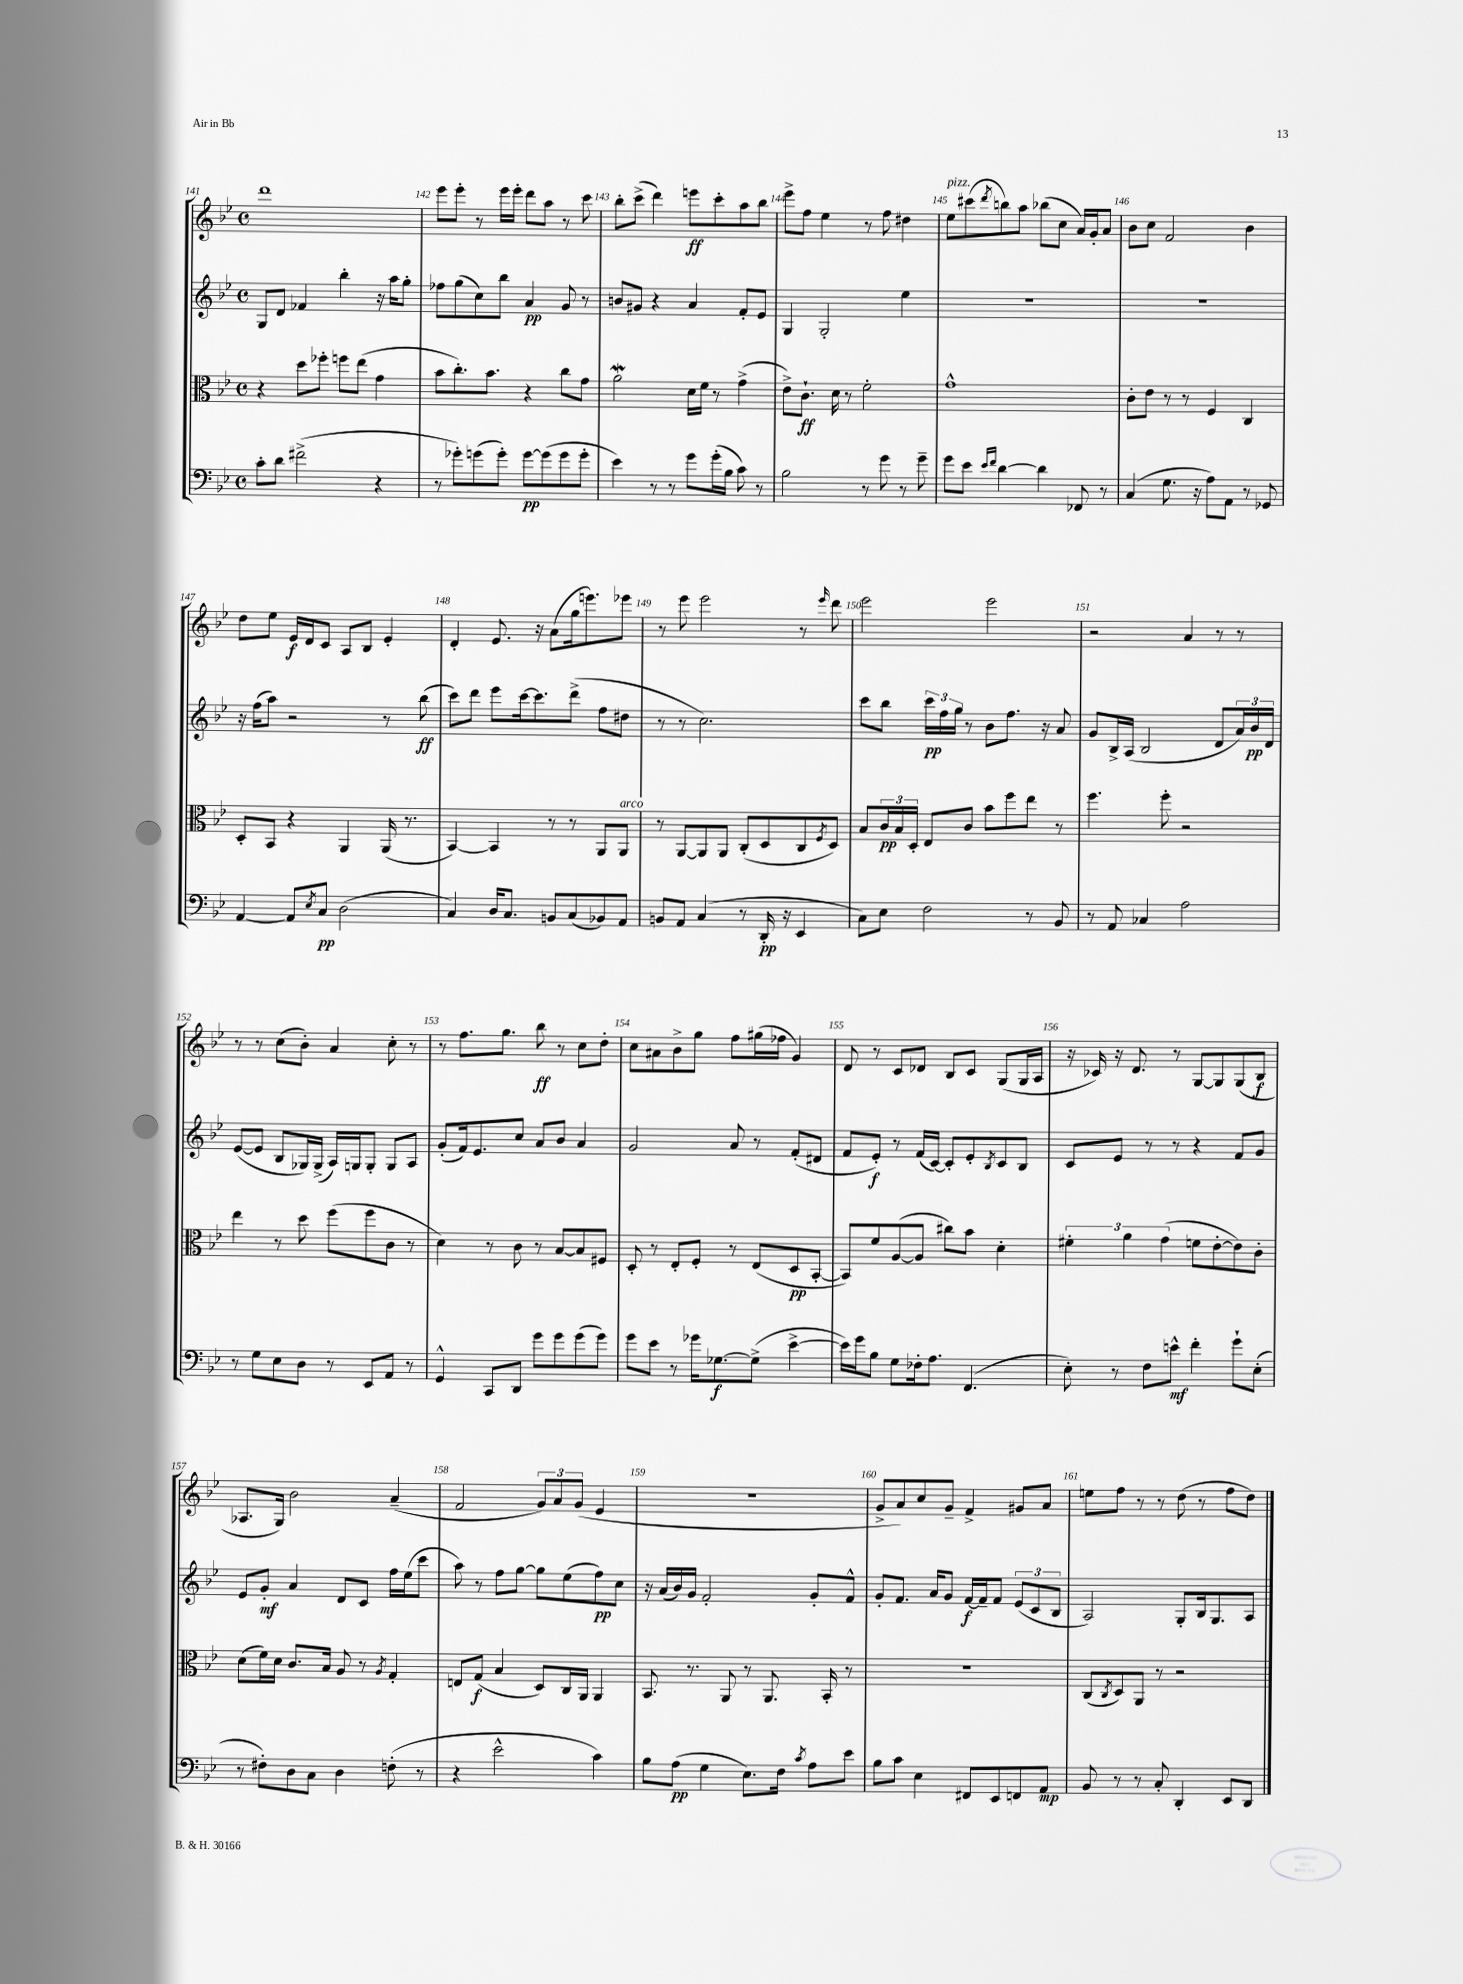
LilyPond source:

<<
\new StaffGroup <<
\new Staff = "s0" {
    \clef treble \key bes \major \defaultTimeSignature \time 4/4
    d'''1 |
    ees'''8 ees'''8-. r8 ees'''16 ees'''16-. d'''8 a''8 r8 c'''8 |
    bes''8-. c'''8->( d'''4) e'''8\ff c'''8-. a''8 bes''8 |
    ees'''8-> f''8 ees''4 r8 f''8 dis''4 |
    ees''8^\markup { \italic "pizz." } cis'''8( \acciaccatura { d'''8 } b''8) a''8 bes''8( c''8 a'16) g'16-. a'8 |
    bes'8 c''8 f'2 bes'4 |
    d''8 ees''8 ees'16\f d'16 c'8 a8 bes8 ees'4-. |
    d'4-. ees'8. r16 a'8( g''16 e'''8.) ees'''8 |
    r8 ees'''8 ees'''2 r8 \grace { ees'''16 } d'''8 |
    ees'''2 ees'''2 |
    r2 a'4 r8 r8 |
    r8 r8 c''8( bes'8-.) a'4 c''8-. r8 |
    r8 f''8. g''8. bes''8\ff r8 c''8 d''8-. |
    c''8 ais'8 bes'8-> g''8 f''8 gis''16( fes''16 g'4) |
    d'8 r8 c'8 des'8 bes8 c'8 g8( g16 a16 |
    r16 ces'16) r16 d'8. r8 g8~ g8 g8( bes8\f |
    aes8. g16) bes'2 a'4--( |
    f'2 \tuplet 3/2 { g'8) a'8 g'8( } ees'4 |
    R1 |
    g'8-> a'8) c''8 g'8-- f'4-> gis'8 a'8 |
    e''8 f''8 r8 r8 d''8( r8 f''8 d''8) \bar "|." |
}
\new Staff = "s1" {
    \clef treble \key bes \major \defaultTimeSignature \time 4/4
    g8 d'8 fes'4 bes''4-. r16 a''16 g''8-. |
    fes''8 g''8( c''8) bes''8 a'4\pp g'8 r8 |
    b'8 gis'8 r4 a'4 f'8-. ees'8 |
    g4 g2-. ees''4 |
    R1 |
    R1 |
    r16 f''16( a''8) r2 r8 bes''8\ff( |
    c'''8) d'''8 ees'''8 c'''16~ c'''8. d'''8->( f''8 dis''8 |
    r8 r8 c''2.) |
    c'''8 bes''8 \tuplet 3/2 { c'''16\pp f''16 g''16 } r8 bes'8 f''8. r16 a'8 |
    g'8 bes16-> a16( bes2 d'8 \tuplet 3/2 { a'16) bes'16\pp d'16 } |
    ees'8~( ees'8 bes8 ges16) ges16->( a16) g16 g8-. g8 a8 |
    g'8-.( f'16) ees'8. c''8 a'8 bes'8 a'4 |
    g'2 a'8 r8 f'8-.( dis'8 |
    f'8 ees'8-.\f) r8 f'16( c'16~) c'8-. ees'8-. \acciaccatura { bes8 } c'8 bes8 |
    c'8 ees'8 r8 r8 r4 f'8 g'8 |
    ees'8 g'8-.\mf a'4 d'8 c'8 f''16 ees''16( c'''8 |
    a''8) r8 f''8 g''8~ g''8 ees''8( f''8\pp) c''8 |
    r16 a'16( bes'16) g'16 f'2-. g'8-. f'8-^ |
    g'8-. f'8. a'16 g'8 f'16~\f f'16-- f'8 \tuplet 3/2 { ees'8( c'8 bes8 } |
    a2) g8-. bes16 g8. a8 \bar "|." |
}
\new Staff = "s2" {
    \clef alto \key bes \major \defaultTimeSignature \time 4/4
    r4 d''8 fes''8-. f''8 ees''8( g'4 |
    bes'8 c''8.-.) bes'8. r4 c''8 g'8 |
    a'2\mordent d'16 f'16 r8 g'4->( |
    ees'8->) c'8.-!\ff d'16 r8 f'2-. |
    g'1-^ |
    c'8-. ees'8 r8 r8 f4 c4 |
    d8-. bes,8 r4 a,4 a,16( r8. |
    bes,4~) bes,4 r8 r8 a,8 a,8^\markup { \italic "arco" } |
    r8 a,8~ a,8 a,8 c8-.( d8 c8 \acciaccatura { f8 } d8) |
    bes8 \tuplet 3/2 { c'16\pp bes16 d16-. } ees8 c'8 bes'8 f''8 ees''8 r8 |
    f''4. f''8-. r2 |
    ees''4 r8 d''8 f''8( f''8 c'8 r8 |
    d'4) r8 c'8 r8 bes8~ bes8 fis8 |
    d8-. r8 ees8-. f8-. r8 ees8( d8\pp bes,8~-. |
    bes,8) f'8 a8~( a8 cis''8) bes'8 d'4-. |
    \tuplet 3/2 { fis'4-. a'4 g'4( } f'8 ees'8~-. ees'8) c'8-. |
    d'8( f'16) d'16 c'8. bes16 a8 r8 \acciaccatura { a8 } g4-. |
    e8 g8\f( bes4 d8) c16 a,16 a,4 |
    bes,8. r8. a,8 r8 a,8. bes,16-. r8 |
    R1 |
    c8( \acciaccatura { c8 } d8) a,8 r8 r2 \bar "|." |
}
\new Staff = "s3" {
    \clef bass \key bes \major \defaultTimeSignature \time 4/4
    c'8-. d'8 fis'2->( r4 |
    r8 ges'8-.) g'8( g'8-.) g'8~\pp g'8( g'8 g'8-. |
    ees'4) r8 r8 g'8 g'16-.( bes16 c'8) r8 |
    bes2 r8 g'8 r8 g'8-- |
    g'8 ees'8 \grace { ees'16 f'16 } d'4~ d'4 fes,8 r8 |
    c4( g8. r16 a8) a,8 r8 ges,8 |
    a,4~ a,8 \acciaccatura { ees8 } c8\pp d2( |
    c4) d16 c8. b,8 c8( bes,8) a,8 |
    b,8 a,8 c4( r8 d,16-.\pp r16 ees,4 |
    c8) ees8 f2 r8 bes,8 |
    r8 a,8 ces4 a2 |
    r8 g8 ees8 d8 r8 ees,8 a,8 r8 |
    g,4-^ c,8 d,8 g'8 g'8 g'8( g'8) |
    g'8 ees'8 r8 ges'16 ges8.~\f ges8->( ees'4~-> |
    ees'16) g'16 bes8 g8 fes16-. a8. f,4.( |
    ees8-.) r8 f8 e'8-^\mf f'4-. g'8-! ees8-.( |
    r8 fis8-.) d8 c8 d4 f8-.( r8 |
    r4 ees'2-^ c'4) |
    bes8 a8\pp( g4 ees8.) f16 \acciaccatura { c'8 } a8 ees'8 |
    bes8 c'8 ees4 fis,8 ees,8 f,8 a,8\mp |
    bes,8 r8 r8 c8-. d,4-. ees,8 d,8 \bar "|." |
}
>>
>>
\layout { \context { \Score currentBarNumber = #141 \override BarNumber.break-visibility = ##(#f #t #t) barNumberVisibility = #all-bar-numbers-visible } }
